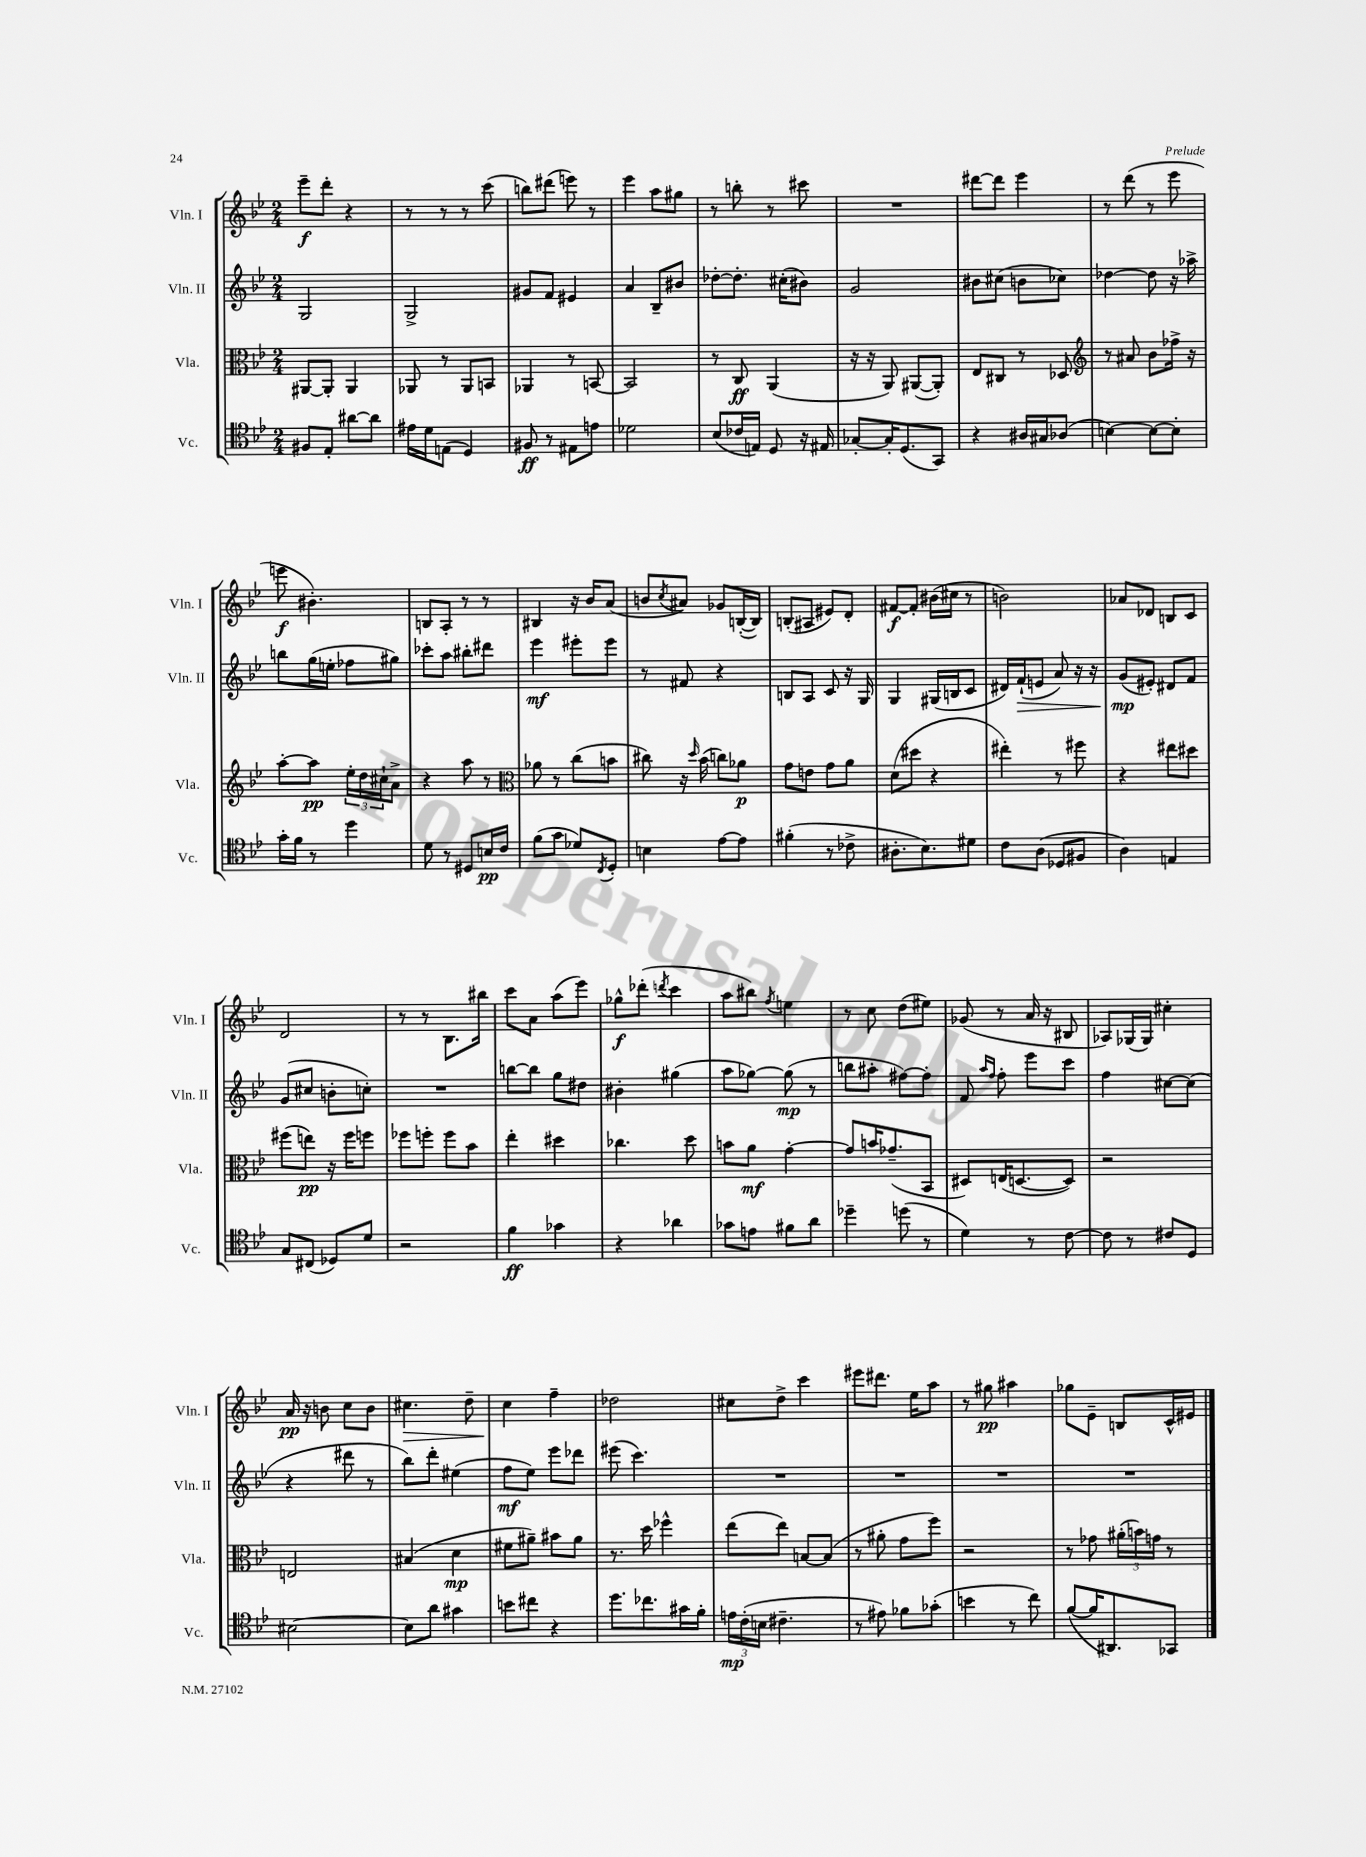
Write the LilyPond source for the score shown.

<<
\new StaffGroup <<
\new Staff = "s0" \with { instrumentName = "Vln. I" shortInstrumentName = "Vln. I" } {
    \clef treble \key bes \major \numericTimeSignature \time 2/4
    ees'''8--\f d'''8-. r4 |
    r8 r8 r8 c'''8( |
    b''8) dis'''8( e'''8) r8 |
    ees'''4 a''8 gis''8 |
    r8 b''8-. r8 cis'''8 |
    R2 |
    dis'''8~ dis'''8 ees'''4 |
    r8 d'''8( r8 ees'''8 |
    e'''8\f bis'4.-.) |
    b8 a8-. r8 r8 |
    bis4 r16 bes'16 a'8( |
    b'8 \acciaccatura { c''8 } ais'8) ges'8 b16~-.( b16) |
    b8-.( ais8 eis'8) d'8-. |
    fis'8~\f fis'8-. bis'16( cis''16 r8 |
    b'2) |
    aes'8 des'8 b8 c'8 |
    d'2 |
    r8 r8 bes8. bis''16 |
    c'''8 a'8 a''8( ees'''8) |
    ges''8-^\f des'''8-.( \acciaccatura { d'''8 } c'''4 |
    a''8 bis''8) \acciaccatura { f''8 } e''4 |
    r8 c''8 d''8( eis''8) |
    ges'8( r8 a'16 r16 bis8 |
    aes8) ges16( ges16) cis''4-. |
    a'16\pp r16 b'8 c''8 b'8 |
    cis''4.\> d''8-- |
    c''4\! f''4-- |
    des''2 |
    cis''8 d''8-> c'''4 |
    eis'''8 dis'''8. ees''16 a''8 |
    r8 gis''8\pp ais''4 |
    ges''8 ees'8-- b8 c'16-^ eis'16 \bar "|." |
}
\new Staff = "s1" \with { instrumentName = "Vln. II" shortInstrumentName = "Vln. II" } {
    \clef treble \key bes \major \numericTimeSignature \time 2/4
    g2 |
    g2-> |
    gis'8 f'8 eis'4 |
    a'4 bes8-- bis'8 |
    des''8~-. des''8.-. cis''16-.( bis'8) |
    g'2 |
    bis'8 cis''8( b'8 ces''8) |
    des''4~ des''8 r16 aes''16-> |
    b''8 g''16( e''16-. fes''8 gis''8) |
    ces'''8-. a''8 bis''8-. dis'''8 |
    ees'''4\mf eis'''8-. eis'''8 |
    r8 fis'8 r4 |
    b8 a8 c'8 r16 g16 |
    g4 gis16( b16 c'8 |
    dis'16) f'16-!\>( e'8 a'8) r16 r16 |
    g'8\mp\!( eis'8-.) dis'8 f'8 |
    g'8( cis''8 b'8-. c''8-.) |
    R2 |
    b''8~ b''8 g''8 dis''8 |
    bis'4-. gis''4( |
    a''8 ges''8~) ges''8\mp( r8 |
    b''8 ais''8-. fis''8~) fis''8-. |
    f'8 \grace { a''16 f''16 } f''8-. ees'''8 c'''8 |
    f''4 cis''8~ cis''8( |
    r4 dis'''8 r8 |
    bes''8) d'''8-. eis''4( |
    f''8\mf ees''8) ees'''8 des'''8 |
    eis'''8( c'''4.) |
    R2 |
    R2 |
    R2 |
    R2 \bar "|." |
}
\new Staff = "s2" \with { instrumentName = "Vla." shortInstrumentName = "Vla." } {
    \clef alto \key bes \major \numericTimeSignature \time 2/4
    ais,8~ ais,8-. ais,4 |
    aes,8 r8 aes,8 b,8 |
    aes,4 r8 b,8~ |
    b,2 |
    r8 c8\ff a,4( |
    r16 r16 a,8) ais,8~( ais,8-.) |
    ees8 cis8 r8 des8 |
    \clef treble r8 ais'8 bes'8 fes''16-> r16 |
    a''8~-. a''8\pp \tuplet 3/2 { ees''16-. d''16 cis''16-! } a'8-> |
    r4 a''8 r8 |
    \clef alto aes'8 r8 c''8( b'8 |
    cis''8) r16 \grace { d''16 } bes'16( c''8) aes'8\p |
    g'8 e'8 g'8 a'8 |
    d'8( dis''8 r4 |
    eis''4-.) r8 fis''8 |
    r4 eis''8 dis''8 |
    fis''8( e''8\pp) r16 fis''16 f''8 |
    fes''8 f''8-. f''8 bes'8 |
    ees''4-. dis''4 |
    ces''4. d''8 |
    b'8 a'8\mf g'4~-. |
    g'8 b'16 ges'8.--( bes,8 |
    dis8) e16( d8.~ d8) |
    r2 |
    e2 |
    bis4( d'4\mp |
    fis'8 ais'8--) bis'8 ais'8 |
    r8. d''16 fes''4-^ |
    ees''8( ees''8) b8~ b8( |
    r8 ais'8-. g'8 f''8) |
    r2 |
    r8 ges'8 \tuplet 3/2 { ais'16-.( b'16) g'16 } r8 \bar "|." |
}
\new Staff = "s3" \with { instrumentName = "Vc." shortInstrumentName = "Vc." } {
    \clef tenor \key bes \major \numericTimeSignature \time 2/4
    fis8 ees8-. ais'8~ ais'8 |
    eis'16 d'16 e8( d4) |
    fis8\ff r8 eis8 e'8 |
    des'2 |
    bes8( ces'16 e16) d8 r16 eis16 |
    ges8~-. ges16-. d8.( g,8) |
    r4 ais16 gis16 aes8( |
    b4~) b8~ b8-. |
    g'16-. f'16 r8 d''4 |
    d'8 r8 dis8 b16\pp c'16 |
    f'8( g'8 des'8) \acciaccatura { c8 } d8-. |
    b4 ees'8~ ees'8 |
    fis'4-.( r8 ces'8-> |
    ais8.-. bes8.) dis'8 |
    c'8 a8( des8 fis8 |
    a4) e4 |
    g8 cis8( des8) d'8 |
    r2 |
    f'4\ff ges'4 |
    r4 aes'4 |
    ges'8 e'8 fis'8 a'8 |
    des''4-- d''8( r8 |
    d'4) r8 c'8~ |
    c'8 r8 cis'8 d8 |
    bis2~ |
    bis8 a'8 gis'4 |
    b'8 cis''8 r4 |
    d''8. ces''8. gis'16 f'16-. |
    \tuplet 3/2 { e'16\mp c'16-.( b16 } cis'4.-- |
    r8 eis'8) fes'8 ges'8-.( |
    b'4 r8 c''8) |
    f'8~( f'16 ais,8.) ges,8 \bar "|." |
}
>>
>>
\layout { \context { \Score \remove "Bar_number_engraver" } }
